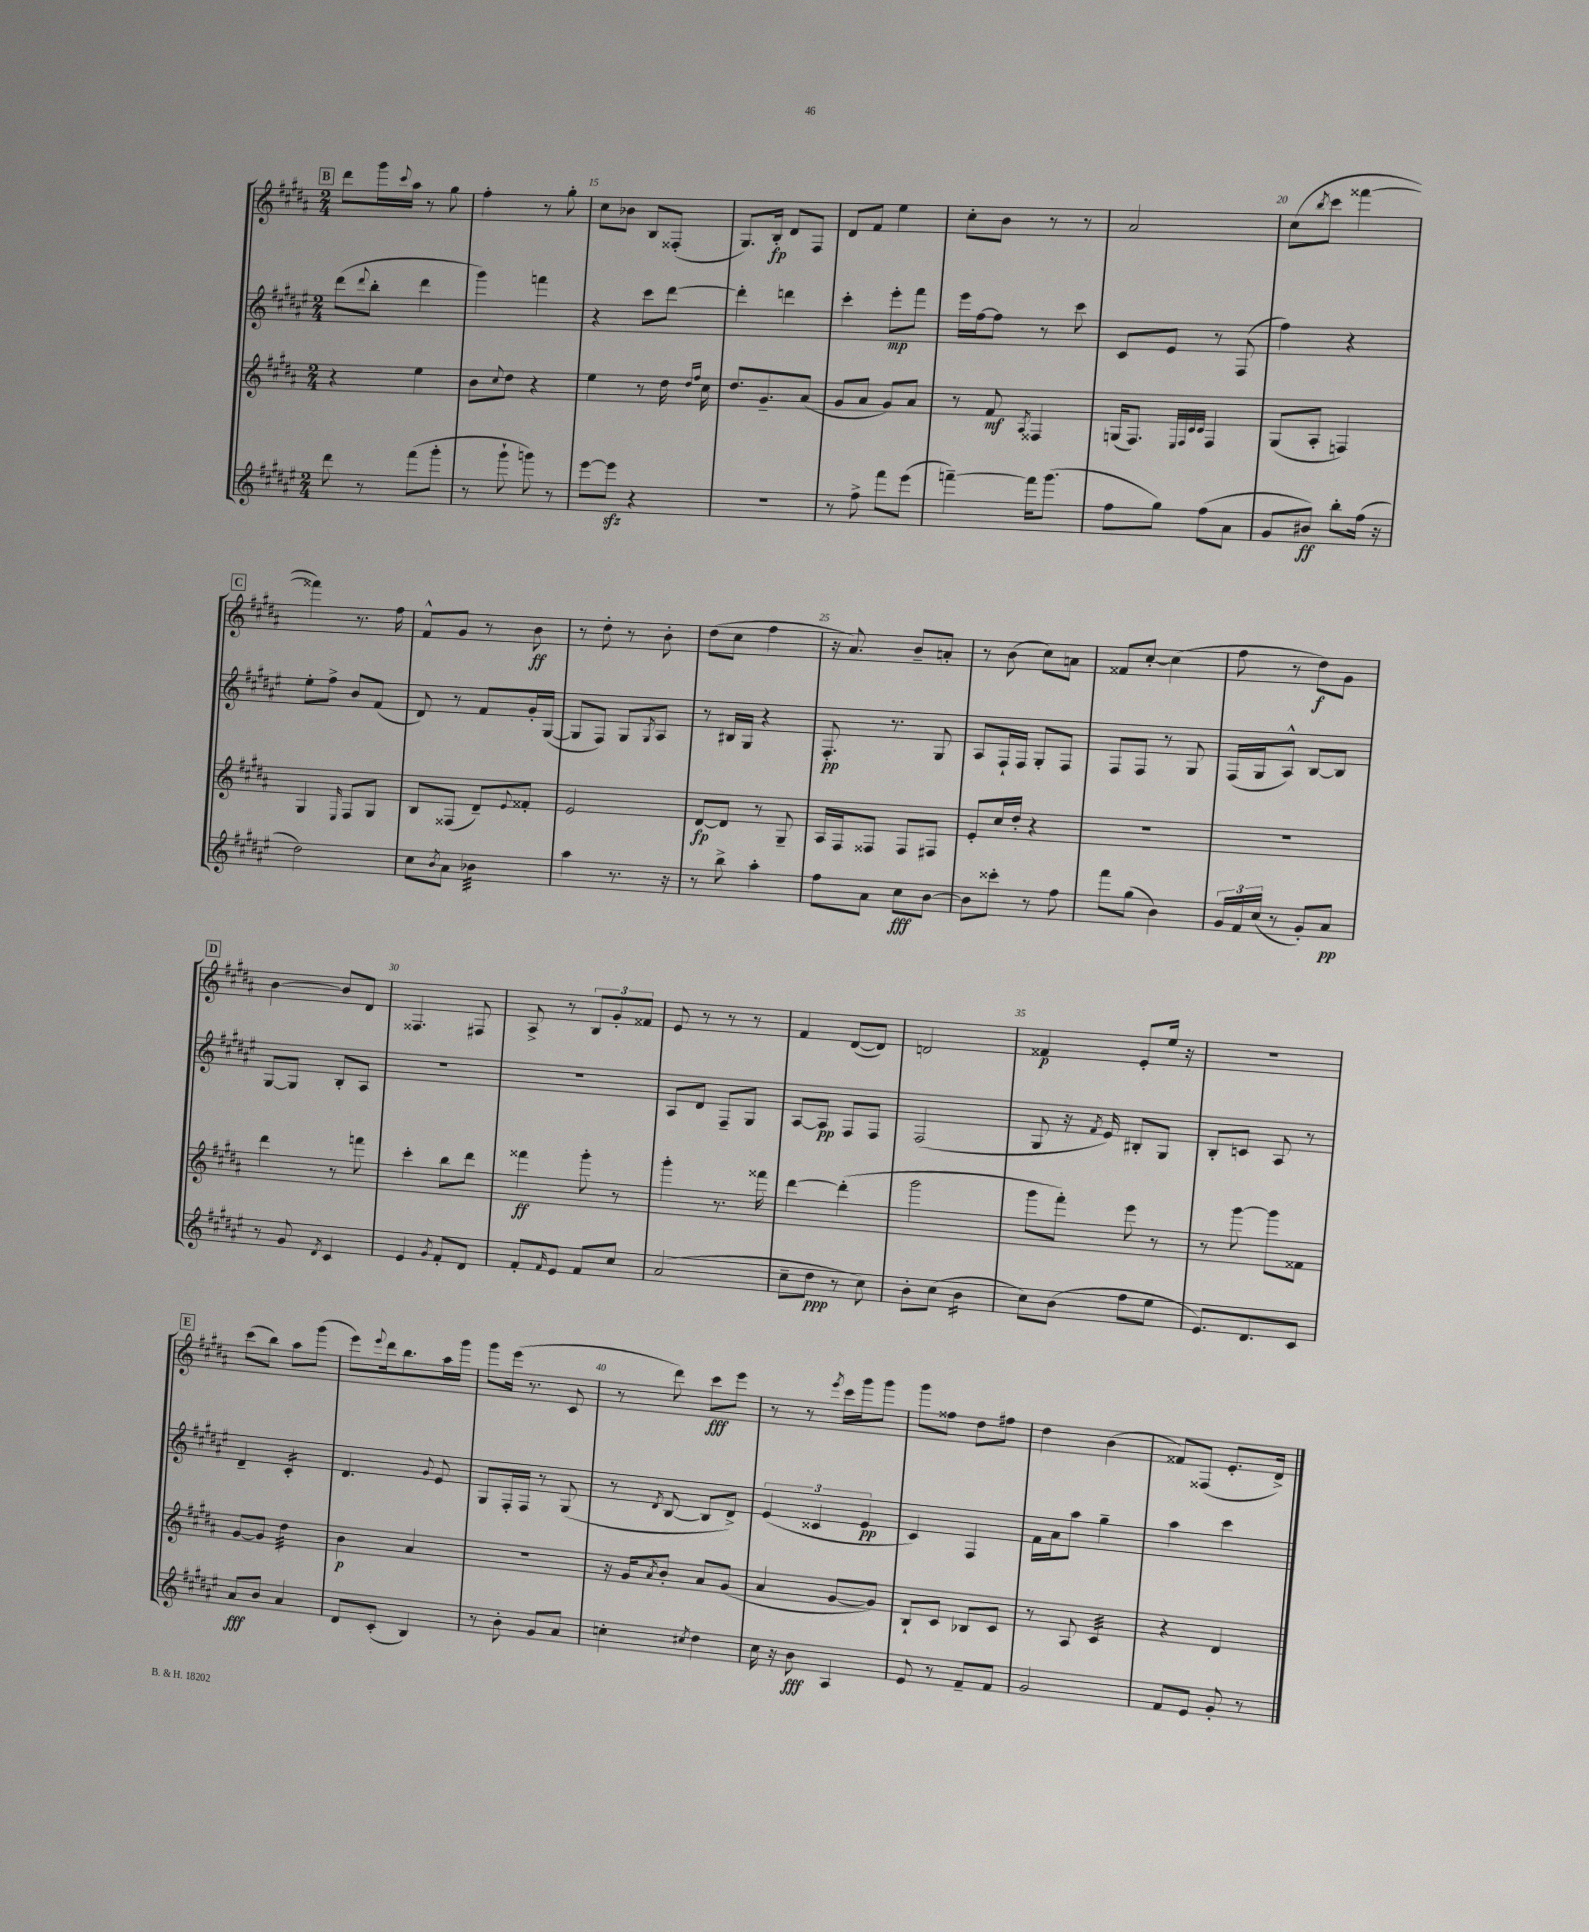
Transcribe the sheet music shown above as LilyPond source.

<<
\new StaffGroup <<
\new Staff = "s0" {
    \clef treble \key b \major \numericTimeSignature \time 2/4
    \mark \markup { \box "B" } dis'''8 gis'''16 \appoggiatura { cis'''8 } ais''16 r8 gis''8 |
    fis''4-. r8 gis''8-. |
    cis''8 bes'8 b8 fisis8-.( |
    gis8.) b16-.\fp dis'8 fis8 |
    dis'8 fis'8 e''4 |
    cis''8-. b'8 r8 r8 |
    ais'2 |
    cis''8( \acciaccatura { b''8 } cis'''8 fisis'''4~ |
    \mark \markup { \box "C" } fisis'''4) r8. fis''16 |
    fis'8-^ gis'8 r8 b'8\ff |
    r8 dis''8-. r8 b'8-. |
    dis''8( cis''8 fis''4 |
    r16 ais'8.) b'8-- a'8-. |
    r8 b'8( cis''8) a'8 |
    fisis'8 cis''8~-. cis''4( |
    fis''8 r8 dis''8\f) gis'8 |
    \mark \markup { \box "D" } b'4~ b'8 dis'8 |
    fisis4. fis8 |
    ais8-> r8 \tuplet 3/2 { b8 gis'8-. fisis'8 } |
    e'8 r8 r8 r8 |
    fis'4 dis'8~( dis'8) |
    d'2 |
    fisis'4\p e'8-. e''16 r16 |
    R2 |
    \mark \markup { \box "E" } cis'''8( b''8) ais''8 gis'''8( |
    e'''8) \appoggiatura { e'''8 } dis'''16 b''8. ais''16 gis'''16 |
    gis'''8 e'''16( r8. cis'8 |
    r8 dis'''8) cis'''8\fff e'''8 |
    r8 r8 \acciaccatura { e'''8 } cis'''16 gis'''16 gis'''8 |
    gis'''8 fisis''8 dis''8 fis''8 |
    dis''4 b'4( |
    fisis'8) fisis8( e'8.-. dis'16->) \bar "|." |
}
\new Staff = "s1" {
    \clef treble \key fis \major \numericTimeSignature \time 2/4
    \mark \markup { \box "B" } dis'''8( \appoggiatura { dis'''8 } b''8-. dis'''4 |
    gis'''4) f'''4 |
    r4 cis'''8 dis'''8~ |
    dis'''4-. d'''4 |
    cis'''4-. eis'''8-.\mp fis'''8 |
    eis'''16 fis''16~ fis''8 r8 cis'''8 |
    cis'8 eis'8 r8 fis8( |
    fis''4) r4 |
    \mark \markup { \box "C" } eis''8-. fis''8-> b'8 fis'8( |
    dis'8) r8 fis'8 gis'16-. gis16~( |
    gis8 fis8) gis8 \acciaccatura { gis8 } ais8 |
    r8 bis16 gis16 r4 |
    fis8.-.\pp r8. gis8 |
    ais8 fis16-! fis16 gis8-. fis8 |
    fis8 fis8 r8 gis8 |
    fis16( gis16 ais8-^) b8~ b8 |
    \mark \markup { \box "D" } gis8~ gis8 b8-. ais8 |
    r2 |
    R2 |
    ais8 dis'8 fis8-- gis8 |
    ais8~ ais8\pp fis8 fis8 |
    fis2( |
    gis8 r16 \acciaccatura { fis'8 } eis'16) bis8-. gis8 |
    b8-. c'8 ais8 r8 |
    \mark \markup { \box "E" } dis'4-- cis'4:16-. |
    dis'4. \appoggiatura { gis'8 } eis'8 |
    gis8 fis16-. fis16 r8 gis8( |
    r8 \acciaccatura { dis'8 } b8~ b8 dis'8->) |
    \tuplet 3/2 { eis'4( cisis'4 eis'4\pp } |
    cis'4) fis4 |
    fis'16 ais'16 ais''8 gis''4-- |
    ais''4 cis'''4 \bar "|." |
}
\new Staff = "s2" {
    \clef treble \key b \major \numericTimeSignature \time 2/4
    \mark \markup { \box "B" } r4 e''4 |
    b'8 \appoggiatura { cis''8 } dis''8 r4 |
    e''4 r8 dis''16 \grace { dis''16 fis''16 } cis''16 |
    dis''8. gis'8.-- ais'8( |
    gis'8 ais'8 gis'8) ais'8 |
    r8 fis'8\mf \acciaccatura { ais8 } fisis4 |
    g16( fis8.) \grace { e32 fis32 cis'32 cis'32 } fis4 |
    gis8( ais8-. f4) |
    \mark \markup { \box "C" } gis4 \grace { e16 } fis8 gis8 |
    b8 fisis8( dis'8--) \appoggiatura { e'8 } fisis'8-. |
    e'2 |
    dis'8~\fp dis'8 r8 gis8-- |
    ais16 fis16 fisis8 fisis8 fis8 |
    e'8-. cis''16 dis''16-. r4 |
    R2 |
    R2 |
    \mark \markup { \box "D" } dis'''4 r8 f'''8 |
    cis'''4-. b''8 dis'''8 |
    fisis'''4\ff gis'''8-. r8 |
    gis'''4-. r8. fisis'''16 |
    dis'''4~ dis'''4-.( |
    gis'''2 |
    gis'''8 fis'''8-.) e'''8 r8 |
    r8 gis'''8~ gis'''8 fisis'8 |
    \mark \markup { \box "E" } gis'8~ gis'8 dis''4:32 |
    b'4\p ais'4 |
    R2 |
    r16 gis'16 \acciaccatura { ais'8 } b'8-. ais'8 gis'8( |
    ais'4 gis'8~ gis'8) |
    b8-! cis'8 bes8 cis'8 |
    r8 ais8 cis'4:32 |
    r4 dis'4 \bar "|." |
}
\new Staff = "s3" {
    \clef treble \key fis \major \numericTimeSignature \time 2/4
    \mark \markup { \box "B" } dis'''8 r8 fis'''8( gis'''8-. |
    r8 gis'''8-! g'''8) r8 |
    eis'''8~ eis'''8\sfz r4 |
    r2 |
    r8 fis''8-> fis'''8 eis'''8( |
    f'''4~--) f'''16 gis'''8.( |
    fis''8 gis''8) fis''8( ais'8 |
    gis'8 bis'8\ff) b''8-. fis''16( r16 |
    \mark \markup { \box "C" } dis''2) |
    cis''8 \acciaccatura { b'8 } ais'8 bes'4:32 |
    ais''4 r8. r16 |
    r8 b''8-> ais''4-. |
    fis''8 ais'8 cis''8\fff b'8~ |
    b'8 cisis'''8-. r8 fis''8 |
    fis'''8 gis''8( b'4) |
    \tuplet 3/2 { gis'16 fis'16 cis''16( } r8 gis'8-.) ais'8\pp |
    \mark \markup { \box "D" } r8 gis'8 \acciaccatura { dis'8 } cis'4 |
    eis'4 \acciaccatura { gis'8 } fis'8-. dis'8 |
    fis'8-. \grace { fis'16 } eis'8 fis'8 cis''8 |
    ais'2( |
    cis''8-- dis''8\ppp r8 cis''8) |
    b'8-. cis''8( b'4:16 |
    cis''8) b'8( fis''8 eis''8 |
    eis'8.) dis'8. cis'8 |
    \mark \markup { \box "E" } ais'8\fff b'8 ais'4 |
    dis'8 cis'8-.( b4) |
    r8 b'8-. gis'8 ais'8 |
    c''4-. \acciaccatura { cis''8 } dis''4 |
    cis''16 r16 b'8\fff ais4 |
    eis'8 r8 fis'8-- fis'8 |
    gis'2 |
    fis'8 eis'8 gis'8-. r8 \bar "|." |
}
>>
>>
\layout { \context { \Score currentBarNumber = #13 \override BarNumber.break-visibility = ##(#f #t #t) barNumberVisibility = #(every-nth-bar-number-visible 5) } }
